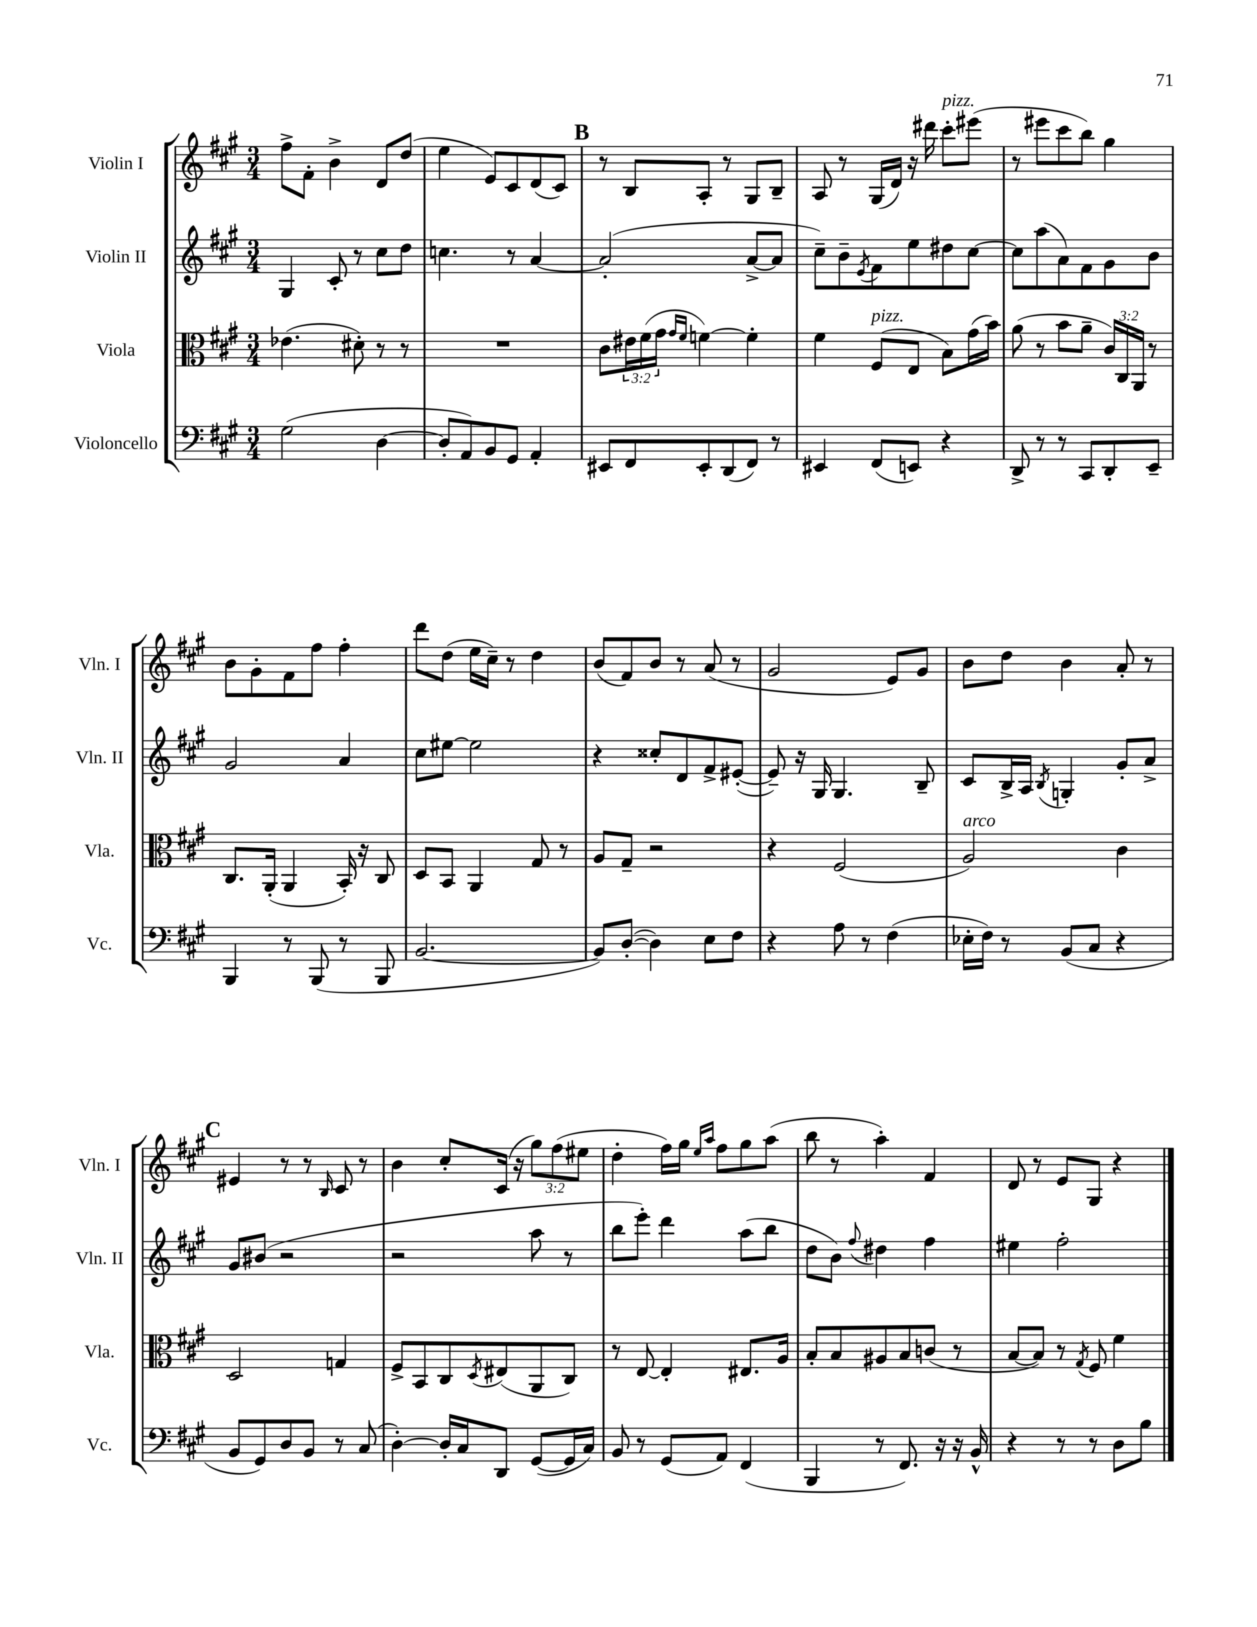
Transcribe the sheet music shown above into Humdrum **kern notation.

**kern	**kern	**kern	**kern
*staff4	*staff3	*staff2	*staff1
*clefF4	*clefC3	*clefG2	*clefG2
*k[f#c#g#]	*k[f#c#g#]	*k[f#c#g#]	*k[f#c#g#]
*M3/4	*M3/4	*M3/4	*M3/4
(2G#\	(4.e-\	4G#/	8ff#^\L
.	.	.	8f#'\J
.	.	8c#'/	4b^\
.	8d#'\)	8r	.
[4D\	8r	8cc#\L	8d/L
.	8r	8dd\J	(8dd/J
=	=	=	=
8D'/]L	2.r	4.cc\	4ee\
8AA/)	.	.	.
8BB/	.	.	8e/L)
8GG#/J	.	8r	8c#/
4AA'/	.	[4a/	(8d/
.	.	.	8c#/J)
=	=	=	=
8EE#/L	8c#\L	(2a'/]	8r
8FF#/	24e#\L	.	8B/L
.	(24f#\	.	.
.	24g#\JJ	.	.
.	16qqg#/LL	.	.
.	16qqf#/JJ	.	.
8EE#'/	[4f\)	.	8A'/J
(8DD/	.	.	8r
8FF#/J)	4f'\]	[8a^/L	8G#/L
8r	.	8a/]J	8B~/J
=	=	=	=
4EE#/	4f#\	8cc#~\L)	8A/
.	.	8b~\	8r
.	.	8qe/	.
(8FF#/L	(8F#/L	8f#\	(16G#/LL
.	.	.	16d/JJ)
8EE/J)	8E/J	8ee\	16r
.	.	.	16ddd#\
4r	8B\L)	8dd#\	8ccc#'\L
.	(16g#\L	[8cc#\J	(8eee#\J
.	16b\JJ)	.	.
=	=	=	=
8DD^/	(8a\	8cc#\]L	8r
8r	8r	(8aa\	8eee#\L
8r	8b\L	8a\)	8ccc#\
8CC#/L	8a~\J	8f#\	8bb\J)
8DD'/	24c#/LL)	8g#\	4gg#\
.	24C#/	.	.
.	24AA/JJ	.	.
8EE~/J	8r	8b\J	.
=	=	=	=
4BBB/	8.C#/L	2g#/	8b\L
.	.	.	8g#'\
.	(16AA'/Jk	.	.
8r	4AA/	.	8f#\
(8BBB/	.	.	8ff#\J
8r	16BB'/)	4a/	4ff#'\
.	16r	.	.
8BBB/	8C#/	.	.
=	=	=	=
[2.BB/	8D/L	8cc#\L	8ddd\L
.	8BB/J	[8ee#\J	(8dd\J
.	4AA/	2ee#\]	16ee\LL
.	.	.	16cc#~\JJ)
.	.	.	8r
.	8G#/	.	4dd\
.	8r	.	.
=	=	=	=
8BB/]L)	8A/L	4r	(8b/L
([8D'/J	8G#~/J	.	8f#/)
4D\])	2r	8cc##'/L	8b/J
.	.	8d/	8r
8E\L	.	8f#^/	(8a/
8F#\J	.	([8e#'/J	8r
=	=	=	=
4r	4r	8e#~/])	2g#/
.	.	16r	.
.	.	16G#/	.
8A\	(2F#/	4.G#/	.
8r	.	.	.
(4F#\	.	.	8e/L)
.	.	8B~/	8g#/J
=	=	=	=
16E-'\LL	2A/)	8c#/L	8b\L
16F#\JJ)	.	.	.
8r	.	16B^/L	8dd\J
.	.	16A/JJ	.
.	.	8qB/	.
(8BB/L	.	4G'/	4b\
8C#/J	.	.	.
4r	4c#\	8g#'/L	8a'/
.	.	8a^/J	8r
=	=	=	=
8BB/L	2D/	8g#/L	4e#/
8GG#/)	.	(8b#/J	.
8D/	.	2r	8r
8BB/J	.	.	8r
.	.	.	16qqB/
8r	4G/	.	8c#/
(8C#/	.	.	8r
=	=	=	=
[4D'\)	8F#^/L	2r	4b\
.	8BB/	.	.
16D'/]LL	8C#/	.	8cc#'/L
16C#/J	.	.	.
.	8qD/	.	.
8DD/J	(8E#/	.	(16c#/Jk
.	.	.	16r
([8GG#/L	8AA/	8aa\	12gg#\L)
.	.	.	(12ff#\
16GG#/]L	8C#/J)	8r	.
.	.	.	12ee#\J
16C#/JJ)	.	.	.
=	=	=	=
8BB/	8r	8bb\L	4dd'\
8r	[8E/	8eee'\J)	.
(8GG#/L	4E'/]	4ddd\	16ff#\LL)
.	.	.	16gg#\JJ
.	.	.	16qqee/LL
.	.	.	16qqaa/JJ
8AA/J)	.	.	8ff#\L
(4FF#/	8.E#/L	(8aa\L	8gg#\
.	.	8bb\J	(8aa\J
.	16A/Jk	.	.
=	=	=	=
4BBB/	8B'/L	8dd\L	8bb\
.	8B/	8b\J)	8r
.	.	8qqff#/	.
8r	8A#/	4dd#\	4aa'\)
8.FF#/)	8B/	.	.
.	(8c/J	4ff#\	4f#/
16r	.	.	.
16r	8r	.	.
16BB^^/	.	.	.
=	=	=	=
4r	[8B/L	4ee#\	8d/
.	8B/]J)	.	8r
8r	8r	2ff#'\	8e/L
.	8qG#/	.	.
8r	8F#/	.	8G#/J
8D\L	4f#\	.	4r
8B\J	.	.	.
==	==	==	==
*-	*-	*-	*-
